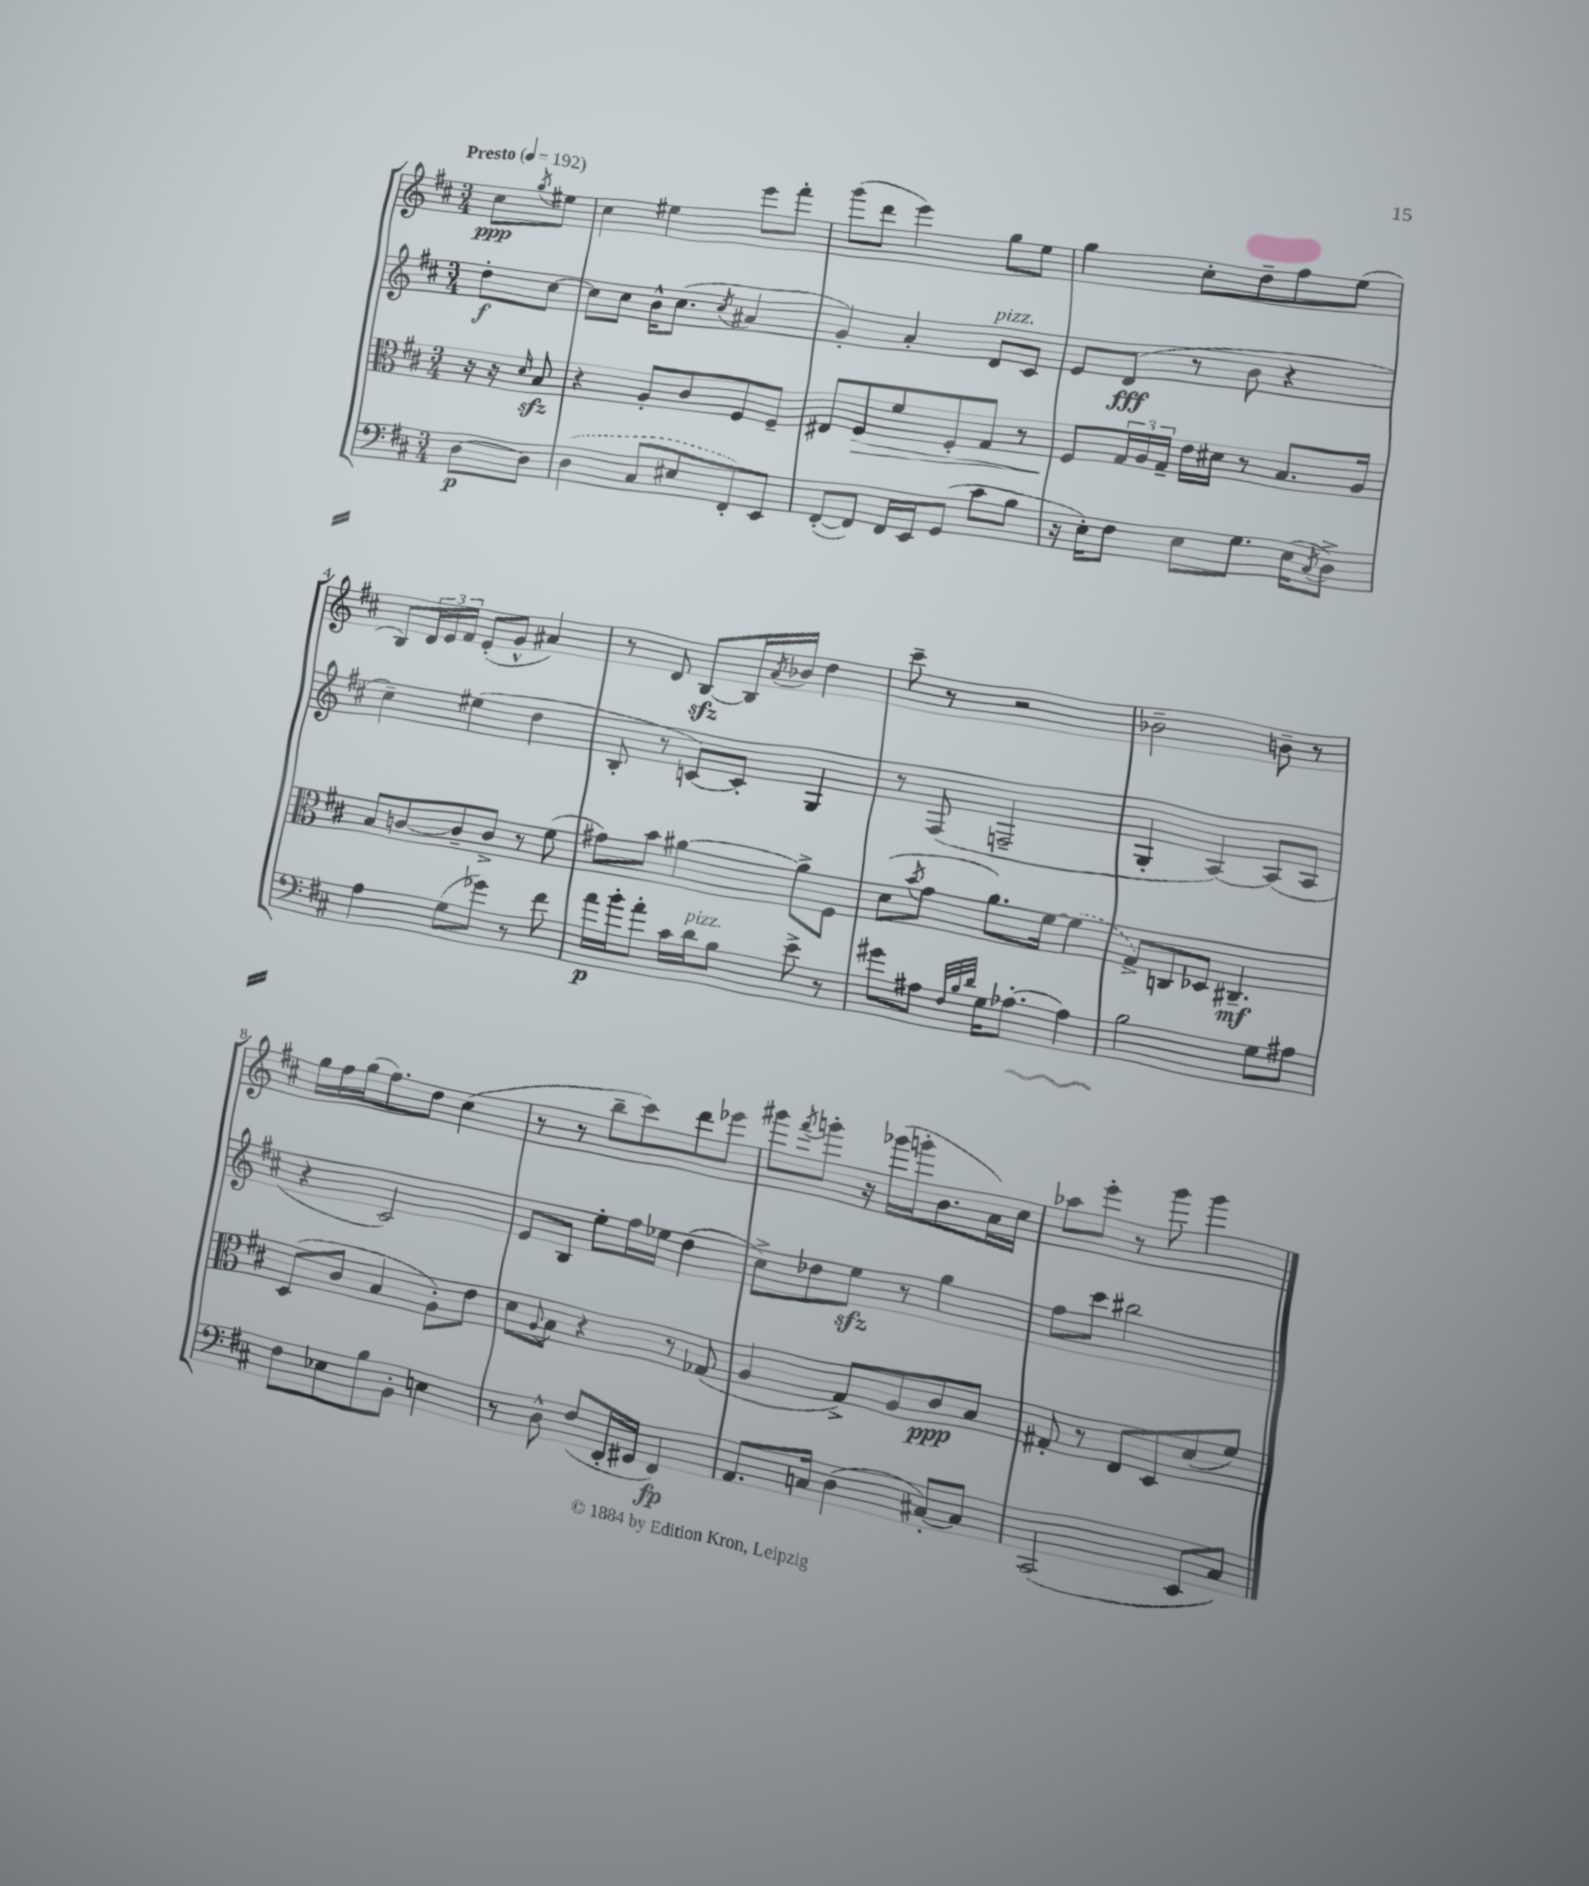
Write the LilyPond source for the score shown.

<<
\new StaffGroup <<
\new Staff = "s0" {
    \clef treble \key d \major \numericTimeSignature \time 3/4 \partial 4 \tempo "Presto" 4 = 192
    cis''8\ppp \acciaccatura { g''8 } eis''8 |
    cis''4 eis''4 e'''8 fis'''8-. |
    g'''8( d'''8 e'''4) g''8 e''8 |
    g''4 cis''8-. d''8-- fis''8 e''8( |
    b8) \tuplet 3/2 { d'16 e'16 fis'16 } e'8-.( g'8-^ ais'4) |
    r8 d'8 b8~\sfz b16 \acciaccatura { a'8 } bes'16 d''4 |
    cis'''8-- r8 r2 |
    bes'2-- b'8-- r8 |
    g''16 fis''16 g''16( fis''8.) d''8 cis''4( |
    r8 r8 b''8-- cis'''8) d'''8 ees'''8 |
    gis'''8 \acciaccatura { fis'''8 } g'''8-. r16 ges'''16( g'''16-. b'8. a'16) cis''16 |
    aes''8 e'''8-. r8 g'''8 g'''4 \bar "|." |
}
\new Staff = "s1" {
    \clef treble \key d \major \numericTimeSignature \time 3/4 \partial 4
    d''8-.\f cis''8~ |
    cis''8 cis''8 b'16-^ cis''8.( \acciaccatura { cis''8 } ais'4 |
    g'4-.) a'4-. d'8^\markup { \italic "pizz." } cis'8 |
    e'8 d'8\fff( r8 b'8 r4 |
    cis''4--) eis''4( d''4 |
    b8-. r8 c'8~) c'8-. g4 |
    r8 fis8( f2-- |
    g4-. a4~) a8( a8 |
    r4 cis'2) |
    e'8 b8 e''8-. fis''16 ees''16 d''4( |
    cis''8->) des''8 e''8\sfz r8 g''4 |
    fis''8 cis'''8 bis''2 \bar "|." |
}
\new Staff = "s2" {
    \clef alto \key d \major \numericTimeSignature \time 3/4 \partial 4
    r16 r16 \grace { d'16 } b8\sfz |
    r4 a8-. cis'8 fis8 fis8-- |
    eis8 fis8\> fis'8 fis8-. g8 r8 |
    fis8\! \tuplet 3/2 { g16 a16 g16-- } e'16 dis'16 r8 b8. a16 |
    b8 c'8~ c'8-- c'8-> r8 fis'8( |
    gis'8) b'8 ais'4~ ais'8-> fis8 |
    d'8( \acciaccatura { b'8 } g'8 a'8.) fis'16~ \once \slurDashed fis'4( |
    g8->) c8 des8 cis4.--\mf |
    d8( cis'8 b4 a8-.) e'8 |
    d'8 \appoggiatura { a8 } b8 r4 r8 ges8( |
    a4 g8->) a8 cis'8\ppp b8 |
    gis8-. r8 e8 d8 d'8( fis'8) \bar "|." |
}
\new Staff = "s3" {
    \clef bass \key d \major \numericTimeSignature \time 3/4 \partial 4
    d8~\p d8 |
    \once \slurDashed d4( cis8 eis8 fis,8-.) e,8 |
    fis,8~-.( fis,8) fis,16 e,16 g,8( cis'8 b8 |
    r16 e16-.) fis8 e8 g8. e16( \acciaccatura { cis8 } d8->) |
    a4 g8( ges'8) r8 fis'8 |
    a'16\p b'16-. a'8-. cis'16 d'16^\markup { \italic "pizz." } b8 e'8-> r8 |
    gis'8 ais8 \grace { fis32 b32 d'32 } g16 aes8.~-. aes4 |
    b2 g8 ais8 |
    fis8 ees8 b8 b,8-. e4 |
    r8 d8-^ fis8( fis,16-. gis,16 fis,4\fp) |
    a,8. c16 d4( cis8~-.) cis8 |
    cis,2( e,8 cis8) \bar "|." |
}
>>
>>
